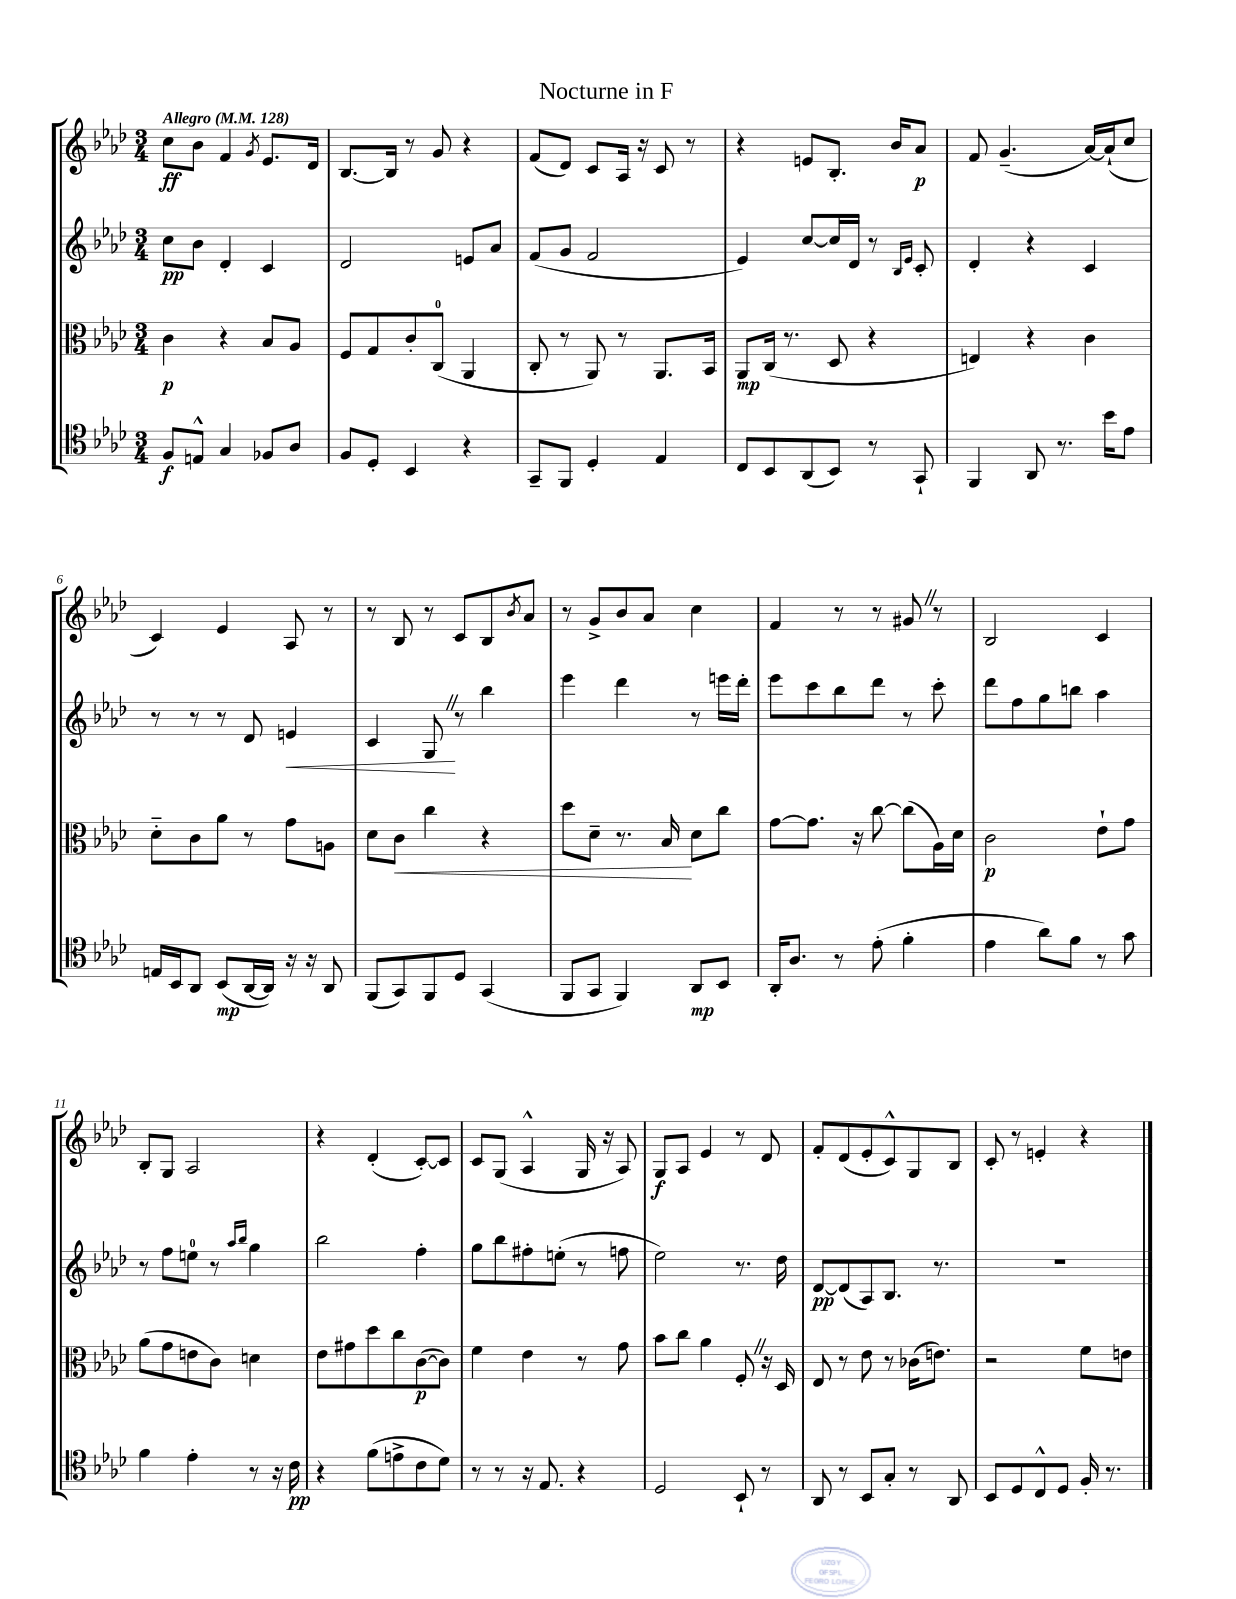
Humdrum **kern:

**kern	**kern	**kern	**kern
*staff4	*staff3	*staff2	*staff1
*clefC4	*clefC3	*clefG2	*clefG2
*k[b-e-a-d-]	*k[b-e-a-d-]	*k[b-e-a-d-]	*k[b-e-a-d-]
*M3/4	*M3/4	*M3/4	*M3/4
*MM128	*MM128	*MM128	*MM128
8F/L	4c\	8cc\L	8cc\L
8E^^/J	.	8b-\J	8b-\J
4G/	4r	4d-'/	4f/
.	.	.	8qg/
8F-/L	8B-/L	4c/	8.e-/L
8A-/J	8A-/J	.	.
.	.	.	16d-/Jk
=	=	=	=
8F/L	8F/L	2d-/	[8.B-/L
8D-'/J	8G/	.	.
.	.	.	16B-/]Jk
4BB-/	8c'/	.	8r
.	(8C/J	.	8g/
4r	4AA-/	8e/L	4r
.	.	8a-/J	.
=	=	=	=
8GG~/L	8C'/	(8f/L	(8f/L
8FF/J	8r	8g/J	8d-/J)
4D-'/	8AA-/)	2f/	8c/L
.	8r	.	16A-/Jk
.	.	.	16r
4E-/	8.AA-/L	.	8c/
.	.	.	8r
.	16BB-/Jk	.	.
=	=	=	=
8C/L	8AA-/L	4e-/)	4r
8BB-/	(16C/Jk	.	.
.	8.r	.	.
(8AA-/	.	[8cc/L	8e/L
8BB-/J)	8D-/	16cc/]L	8.B-'/J
.	.	16d-/JJ	.
8r	4r	8r	.
.	.	.	16b-/LK
.	.	16qqB-/LL	.
.	.	16qqe-/JJ	.
8GG`/	.	8c'/	8a-/J
=	=	=	=
4FF/	4E/)	4d-'/	8f/
.	.	.	(4.g~/
8AA-/	4r	4r	.
8.r	.	.	.
.	4c\	4c/	[16a-/LL)
16b-\LK	.	.	(16a-`/]J
8e-\J	.	.	8cc/J
=	=	=	=
16E/LL	8d-'~\L	8r	4c/)
16BB-/J	.	.	.
8AA-/J	8c\	8r	.
(8BB-/L	8a-\J	8r	4e-/
[16AA-/L	8r	8d-/	.
16AA-/]JJ)	.	.	.
16r	8g\L	4e/	8A-/
16r	.	.	.
8AA-/	8A\J	.	8r
=	=	=	=
(8FF/L	8d-\L	4c/	8r
8GG/)	8c\J	.	8B-/
8FF/	4cc\	8G/	8r
8D-/J	.	8r	8c/L
(4GG/	4r	4bb-\	8B-/
.	.	.	8qb-/
.	.	.	8a-/J
=	=	=	=
8FF/L	8dd-\L	4eee-\	8r
8GG/J	8d-~\J	.	8g^/L
4FF/)	8.r	4ddd-\	8b-/
.	.	.	8a-/J
.	16B-/	.	.
8AA-/L	8d-\L	8r	4cc\
8BB-/J	8cc\J	16eee\LL	.
.	.	16ddd-'\JJ	.
=	=	=	=
16AA-'/LK	[8g\L	8eee-\L	4f/
8.A-/J	.	.	.
.	8.g\]J	8ccc\	.
8r	.	8bb-\	8r
.	16r	.	.
(8e-'\	[8cc\	8ddd-\J	8r
4f'\	(8cc\]L	8r	8g#/
.	16A-\L)	8ccc'\	8r
.	16d-\JJ	.	.
=	=	=	=
4e-\	2c\	8ddd-\L	2B-/
.	.	8ff\	.
8a-\L)	.	8gg\	.
8f\J	.	8bb\J	.
8r	8e-`\L	4aa-\	4c/
8g\	8g\J	.	.
=	=	=	=
4f\	(8a-\L	8r	8B-'/L
.	8g\	8ff\L	8G/J
4e-'\	8e\	8ee\J	2A-/
.	8c\J)	8r	.
.	.	16qqaa-/LL	.
.	.	16qqbb-/JJ	.
8r	4d\	4gg\	.
16r	.	.	.
16c\	.	.	.
=	=	=	=
4r	8e-\L	2bb-\	4r
.	8g#\	.	.
(8f\L	8dd-\	.	(4d-'/
8e^\	8cc\	.	.
8c\	([8c\	4ff'\	[8c'/L)
8d-\J)	8c\]J)	.	8c/]J
=	=	=	=
8r	4f\	8gg\L	8c/L
8r	.	8bb-\	(8G/J
16r	4e-\	8ff#'\	4A-^^/
8.E-/	.	.	.
.	.	(8ee'\J	.
4r	8r	8r	16G/
.	.	.	16r
.	8g\	8ff\	8A-/)
=	=	=	=
2D-/	8b-\L	2ee-\)	8G/L
.	8cc\J	.	8A-/J
.	4a-\	.	4e-/
8BB-`/	8F'/	8.r	8r
8r	16r	.	8d-/
.	16D-/	16dd-\	.
=	=	=	=
8AA-/	8E-/	[8d-/L	8f'/L
8r	8r	(8d-/]	(8d-/
8BB-/L	8e-\	8A-/)	8e-'/
8G'/J	8r	8.B-/J	8c^^/)
8r	(16c-\LK	.	8G/
.	8.e\J)	8.r	.
8AA-/	.	.	8B-/J
=	=	=	=
8BB-/L	2r	2.r	8c'/
8D-/	.	.	8r
8C^^/	.	.	4e'/
8D-/J	.	.	.
16F'/	8f\L	.	4r
8.r	.	.	.
.	8e\J	.	.
==	==	==	==
*-	*-	*-	*-
